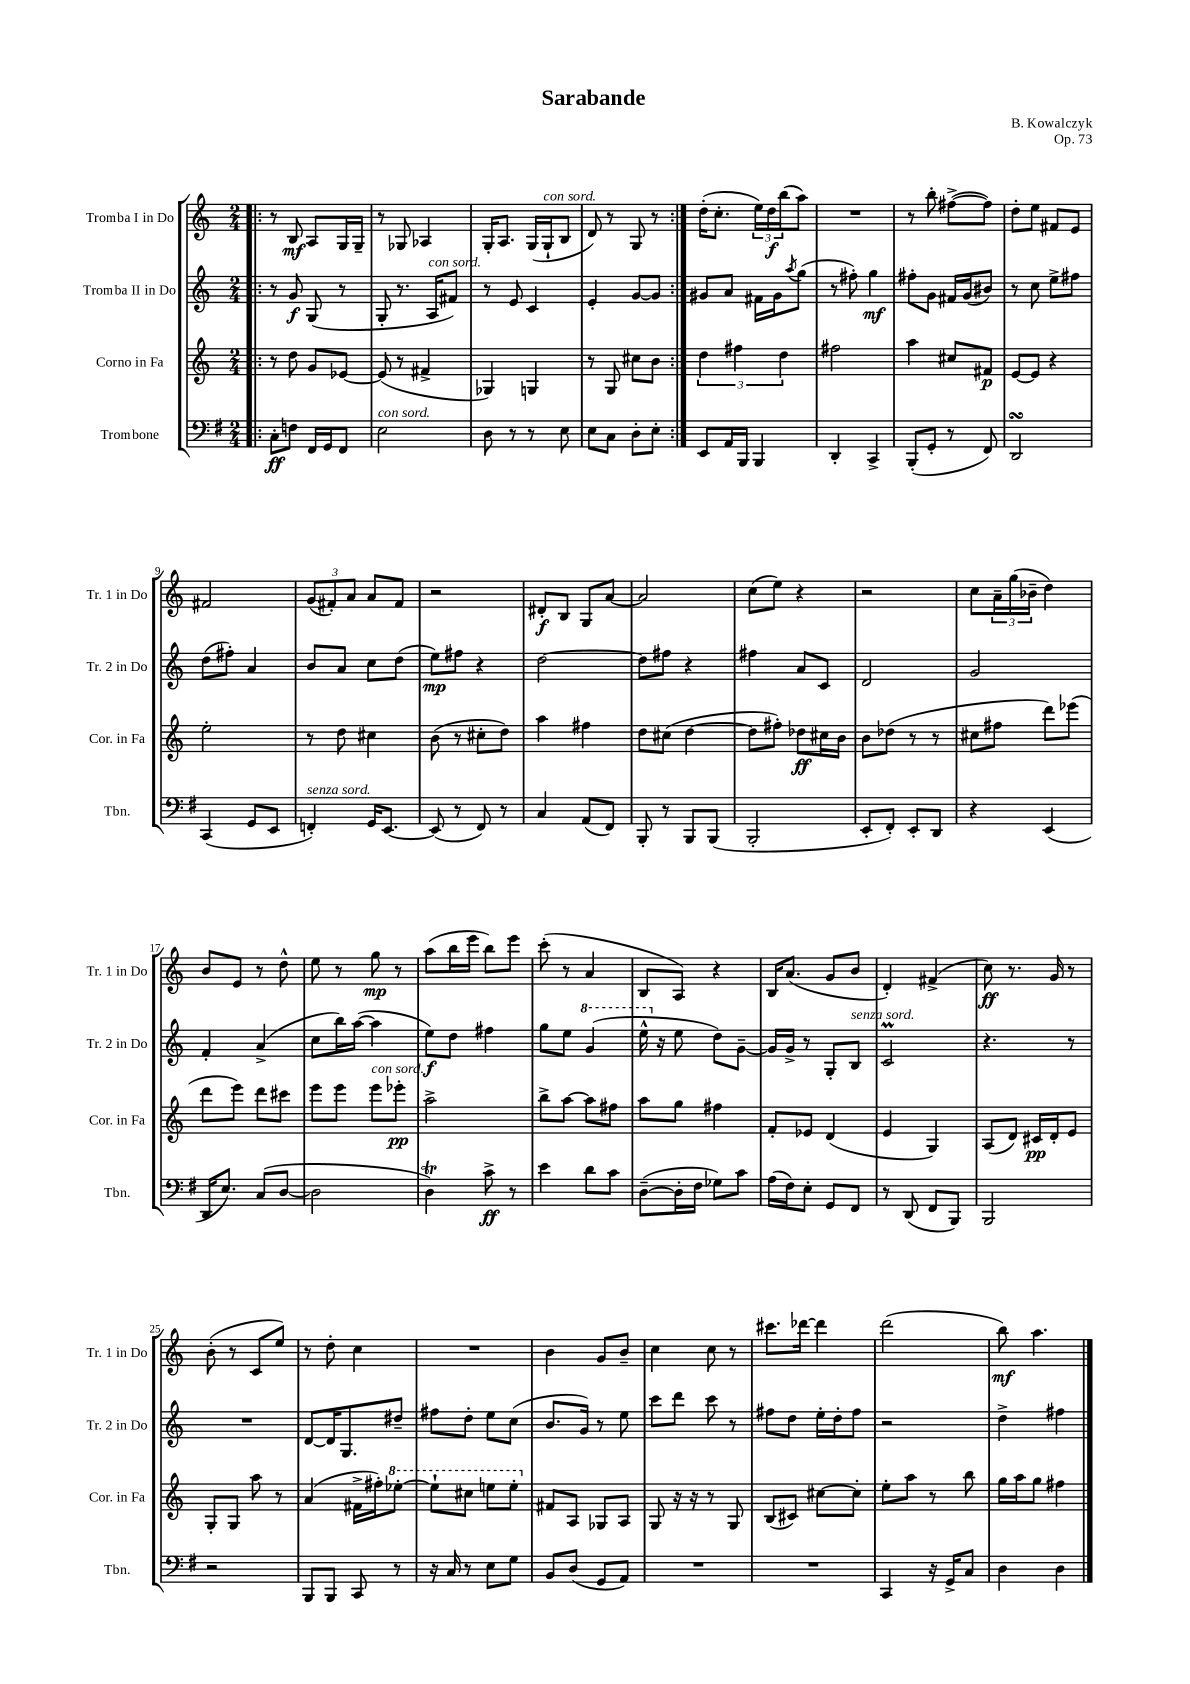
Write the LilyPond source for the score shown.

\header { title = "Sarabande" composer = "B. Kowalczyk" opus = "Op. 73" }
<<
\new StaffGroup <<
\new Staff = "s0" \with { instrumentName = "Tromba I in Do" shortInstrumentName = "Tr. 1 in Do" } {
    \clef treble \key c \major \numericTimeSignature \time 2/4
    \repeat volta 2 { \bar ".|:" r8 b8\mf a8 g16 g16-- |
    r8 ges8 aes4 |
    g16-. a8. g16( g16-!^\markup { \italic "con sord." } b8 |
    d'8) r8 g8 r8 | }
    d''16-.( c''8.-. \tuplet 3/2 { e''16) d''16\f b''16( } a''8) |
    R2 |
    r8 b''8-. fis''8~->( fis''8) |
    d''8-. e''8 fis'8 e'8 |
    fis'2 |
    \tuplet 3/2 { g'8( fis'8-.) a'8 } a'8 fis'8 |
    r2 |
    dis'8-.\f b8 g8 a'8~ |
    a'2 |
    c''8( e''8) r4 |
    r2 |
    c''8 \tuplet 3/2 { a'16-- g''16( bes'16-- } d''4) |
    b'8 e'8 r8 d''8-^ |
    e''8 r8 g''8\mp r8 |
    a''8( b''16 e'''16 b''8) e'''8 |
    c'''8-.( r8 a'4 |
    b8 a8) r4 |
    b16 a'8.( g'8 b'8 |
    d'4-.) fis'4->( |
    c''8\ff) r8. g'16 r8 |
    b'8-.( r8 c'8 e''8) |
    r8 d''8-. c''4 |
    R2 |
    b'4 g'8 b'8-- |
    c''4 c''8 r8 |
    cis'''8. des'''16~ des'''4 |
    d'''2( |
    b''8\mf) a''4. \bar "|." |
}
\new Staff = "s1" \with { instrumentName = "Tromba II in Do" shortInstrumentName = "Tr. 2 in Do" } {
    \clef treble \key c \major \numericTimeSignature \time 2/4
    \repeat volta 2 { \bar ".|:" r8 g'8\f g8( r8 |
    g8-. r8. a16^\markup { \italic "con sord." } fis'8) |
    r8 e'8 c'4 |
    e'4-. g'8~ g'8 | }
    gis'8 a'8 fis'16 gis'16 \acciaccatura { a''8 } g''8( |
    r8 fis''8-.) g''4\mf |
    fis''8-. g'8 fis'16 g'16( bis'8) |
    r8 c''8 e''8-> fis''8 |
    d''8( fis''8-.) a'4 |
    b'8 a'8 c''8 d''8( |
    e''8\mp) fis''8 r4 |
    d''2~ |
    d''8 fis''8 r4 |
    fis''4 a'8 c'8 |
    d'2 |
    g'2 |
    f'4-. a'4->( |
    c''8 b''16) a''16~( a''4 |
    e''8\f) d''8 fis''4 |
    g''8 e''8 \ottava #1 g''4( |
    e'''16-^ \ottava #0 r16 e''8 d''8) g'8~-- |
    g'16 g'16-> r8 g8-. b8^\markup { \italic "senza sord." } |
    c'2\prall |
    r4. r8 |
    R2 |
    d'8~ d'16 g8. dis''8-- |
    fis''8 d''8-. e''8 c''8( |
    b'8. g'16) r8 e''8 |
    c'''8 d'''8 c'''8 r8 |
    fis''8 d''8 e''16-. d''16-. fis''8 |
    r2 |
    d''4-> fis''4 \bar "|." |
}
\new Staff = "s2" \with { instrumentName = "Corno in Fa" shortInstrumentName = "Cor. in Fa" } {
    \clef treble \key c \major \numericTimeSignature \time 2/4
    \repeat volta 2 { \bar ".|:" r8 d''8 g'8 ees'8~ |
    ees'8( r8 fis'4-> |
    ges4) g4 |
    r8 g8 cis''8 b'8 | }
    \tuplet 3/2 { d''4 fis''4 d''4 } |
    fis''2 |
    a''4 cis''8 fis'8\p |
    e'8~ e'8 r4 |
    e''2-. |
    r8 d''8 cis''4 |
    b'8( r8 cis''8-. d''8) |
    a''4 fis''4 |
    d''8 cis''8( d''4~ |
    d''8 fis''8-.) des''8\ff cis''16 b'16 |
    b'8 des''8( r8 r8 |
    cis''8 fis''8 d'''8) ees'''8( |
    d'''8 e'''8) d'''8 cis'''8 |
    e'''8 e'''8 e'''8^\markup { \italic "con sord." } ees'''8-.\pp |
    a''2-> |
    b''8-> a''8~ a''8 fis''8 |
    a''8 g''8 fis''4 |
    f'8-. ees'8 d'4( |
    e'4 g4) |
    a8( d'8) cis'16\pp d'16-. e'8 |
    g8-. g8 a''8 r8 |
    a'4( fis'16-> fis''16-.) \ottava #1 ees'''8~-. |
    ees'''8-! cis'''8 e'''8 e'''8-. \ottava #0 |
    fis'8 a8 ges8 a8 |
    g8 r16 r16 r8 g8 |
    b8( cis'8) cis''8~ cis''8-. |
    e''8-. a''8 r8 b''8 |
    g''16 a''16 g''8 fis''4 \bar "|." |
}
\new Staff = "s3" \with { instrumentName = "Trombone" shortInstrumentName = "Tbn." } {
    \clef bass \key g \major \numericTimeSignature \time 2/4
    \repeat volta 2 { \bar ".|:" c8-.\ff f8 fis,16 g,16 fis,8 |
    e2^\markup { \italic "con sord." } |
    d8 r8 r8 e8 |
    e8 c8 d8-. e8-. | }
    e,8 a,16 b,,16 b,,4 |
    d,4-. c,4-> |
    b,,8-.( g,8-. r8 fis,8) |
    d,2\turn |
    c,4( g,8 e,8 |
    f,4-.^\markup { \italic "senza sord." }) g,16 e,8.~ |
    e,8( r8 fis,8) r8 |
    c4 a,8( fis,8) |
    b,,8-. r8 b,,8 b,,8( |
    b,,2-. |
    e,8-. fis,8-.) e,8-. d,8 |
    r4 e,4( |
    d,16 e8.) c8( d8~ |
    d2 |
    d4\trill) c'8->\ff r8 |
    e'4 d'8 c'8 |
    d8~--( d16-. fis16 ges8) c'8 |
    a16( fis16) e8-. g,8 fis,8 |
    r8 d,8( fis,8 b,,8) |
    b,,2 |
    r2 |
    b,,8 b,,8 c,8 r8 |
    r16 c16 r8 e8 g8 |
    b,8 d8( g,8 a,8) |
    R2 |
    R2 |
    c,4 r16 g,16-> c8 |
    d4 d4 \bar "|." |
}
>>
>>
